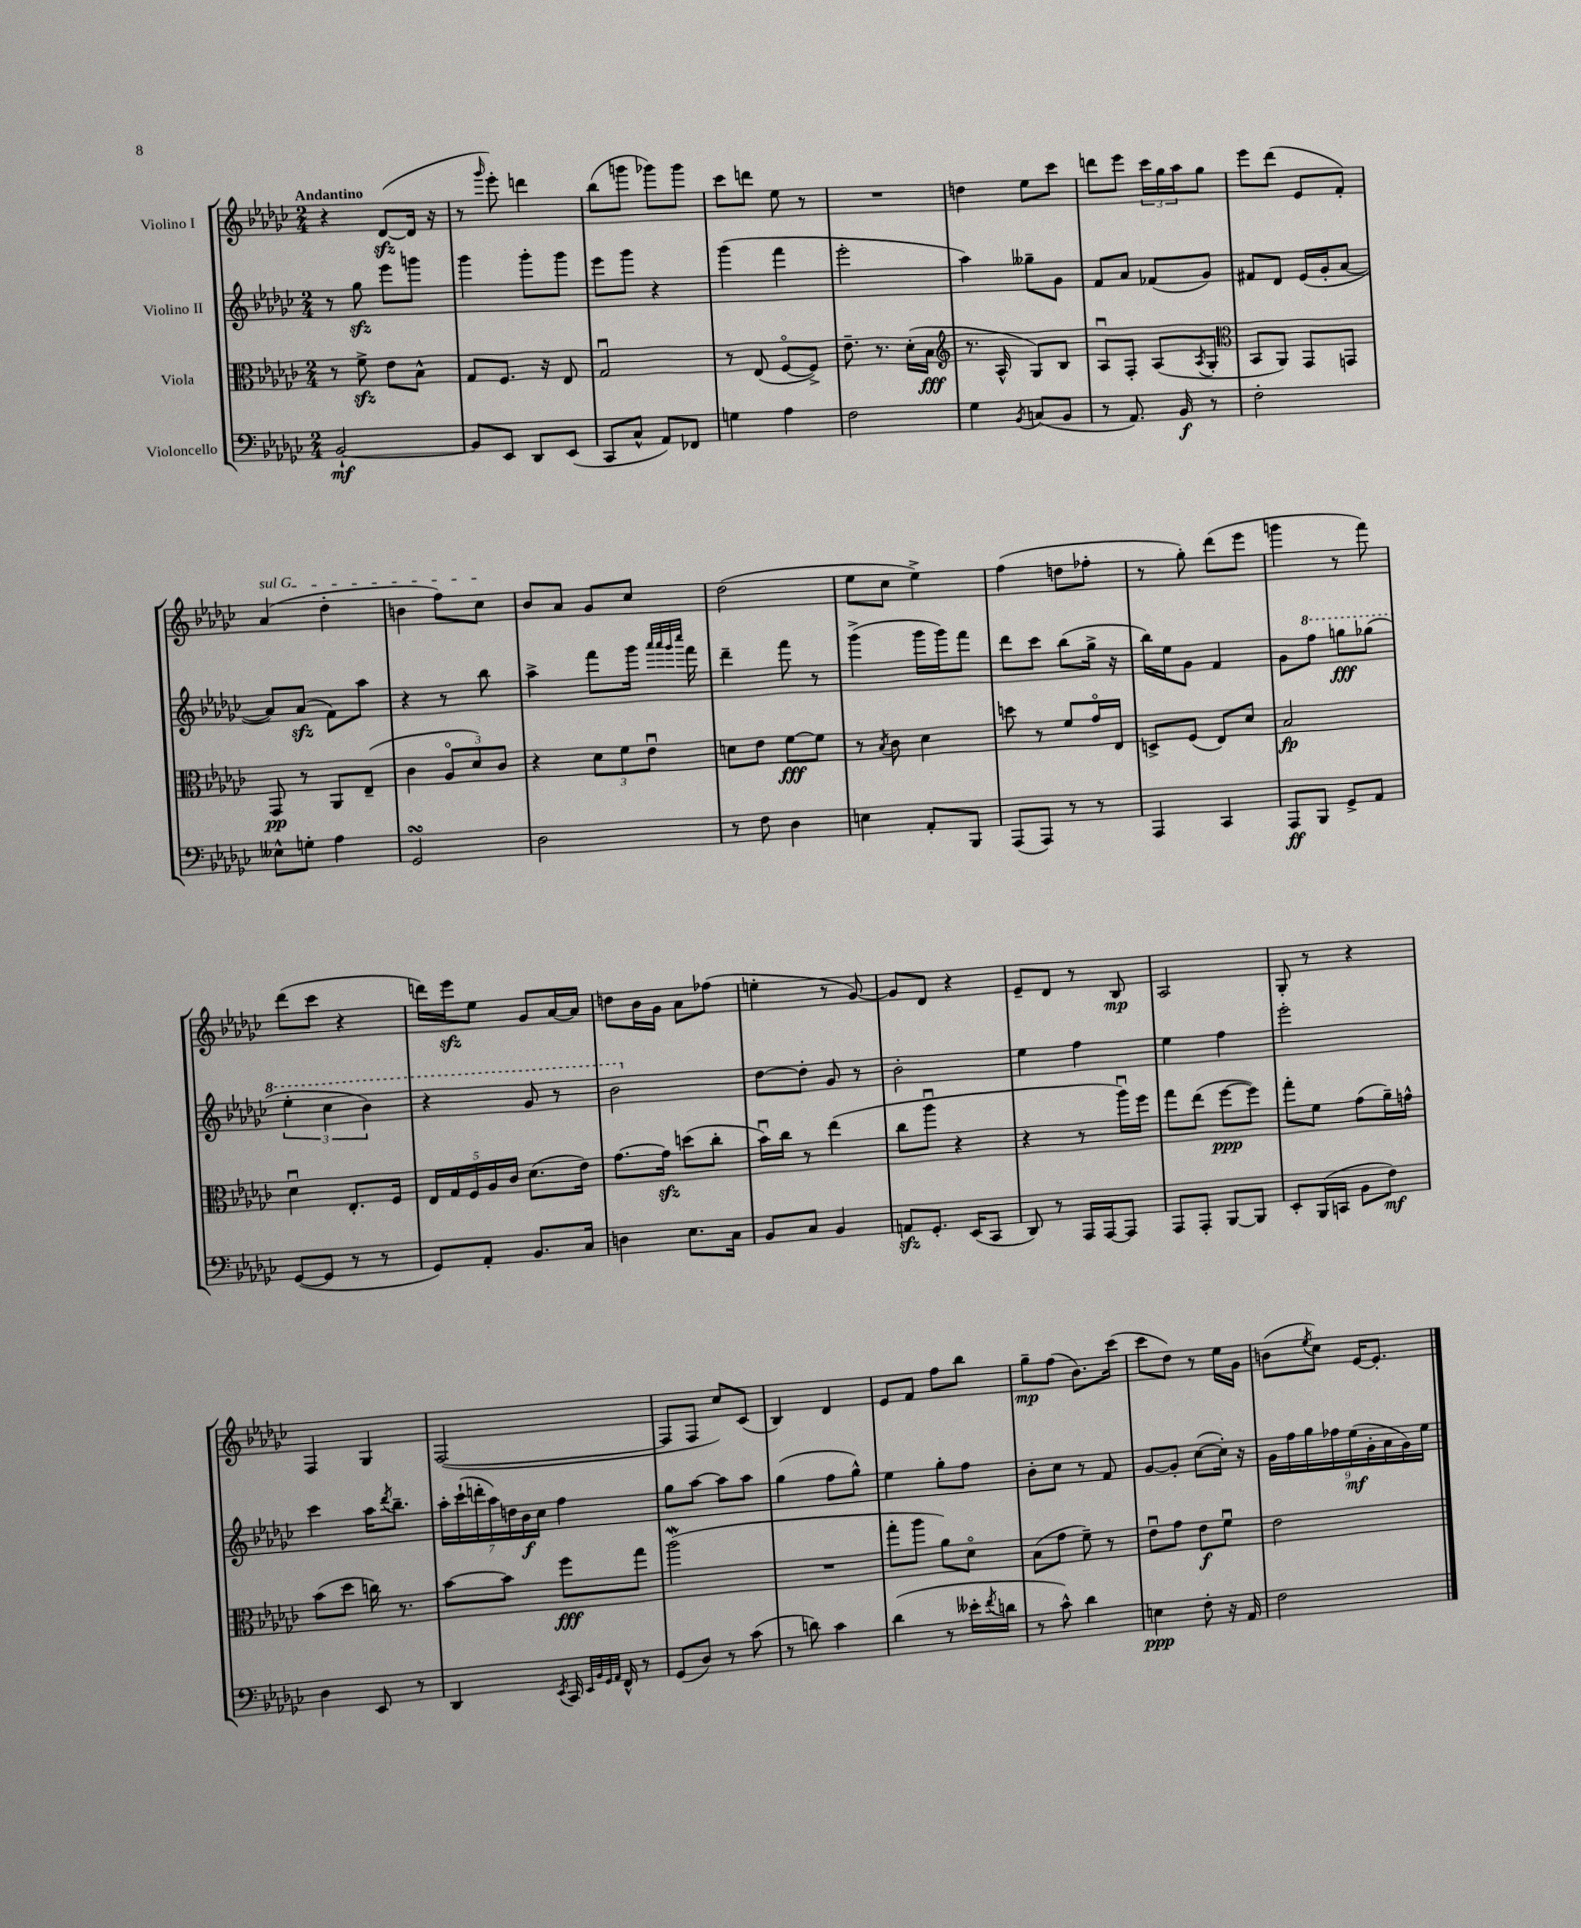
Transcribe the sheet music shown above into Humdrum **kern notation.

**kern	**kern	**kern	**kern
*staff4	*staff3	*staff2	*staff1
*clefF4	*clefC3	*clefG2	*clefG2
*k[b-e-a-d-g-c-]	*k[b-e-a-d-g-c-]	*k[b-e-a-d-g-c-]	*k[b-e-a-d-g-c-]
*M2/4	*M2/4	*M2/4	*M2/4
[2BB-`	8r	8r	4r
.	8f^	8gg-	.
.	8e-	8eee-	([8d-
.	8B-^^	8ggg	16d-]
.	.	.	16r
=	=	=	=
8BB-]	8G-	4ggg-	8r
.	.	.	16qqggg-
8EE-	8.F	.	8eee-')
8DD-	.	8ggg-'	4ddd
.	16r	.	.
(8EE-	8E-	8ggg-	.
=	=	=	=
8CC-	2G-u	8eee-	(8bb-
8C-^^	.	8ggg-	8ggg
8AA-)	.	4r	8ggg-)
8FF-	.	.	8ggg-
=	=	=	=
4G	8r	(4ggg-	8ccc-
.	(8E-	.	8ddd
4A-	[8Fo	4fff	8ee-
.	8F^])	.	8r
=	=	=	=
2F	8.e-~	2eee-'	2r
.	8.r	.	.
.	(16d-'	.	.
.	16B-	.	.
=	=	=	=
*	*clefG2	*	*
4G-	8.r	4aa-)	4dd
.	16A-^^	.	.
8qBB-	.	.	.
(8C	8G-)	8gg--~	8ee-
8BB-	8B-	8g-	8ccc-
=	=	=	=
8r	8A-u	8f	8ddd
8.AA-)	8F'	8a-	8eee-
.	(8A-	(8f-	24ccc-
.	.	.	24gg-
16BB-	.	.	.
.	.	.	24aa-
.	8qA-	.	.
8r	8G-'	8g-)	8gg-
=	=	=	=
*	*clefC3	*	*
2F'	8BB-	8f#	8eee-
.	8AA-)	8d-	(8ddd-
.	8GG-	(16e-	8e-
.	.	16g-'	.
.	8GG	[8a-	8f')
=	=	=	=
8E--^^	8GG-	8a-])	(4a-
8G'	8r	(8a-	.
4A-	8AA-	8f)	4dd-'
.	(8E-~	8aa-	.
=	=	=	=
2GG-	4c-	4r	4b
.	12A-o	8r	8ff)
.	12d-)	.	.
.	.	8bb-	8cc-
.	12c-	.	.
=	=	=	=
2D-	4r	4aa-^	8b-
.	.	.	8a-
.	12d-	8fff	8g-
.	12f	.	.
.	.	16ggg-	8cc-
.	12e-u	.	.
.	.	32qqaaa-	.
.	.	32qqaaa-	.
.	.	32qqggg-	.
.	.	32qqcccc-	.
.	.	16fff	.
=	=	=	=
8r	8d	4ddd-~	(2dd-
8F	8e-	.	.
4D-	[8f	8fff	.
.	8f]	8r	.
=	=	=	=
4E	8r	(4ggg-^	8ee-
.	8qB-	.	.
.	8c-	.	8cc-
8AA-'	4d-	16ggg-	4ee-^)
.	.	16ggg-)	.
8BBB-	.	8fff	.
=	=	=	=
(8AAA-	8dd	8ddd-	(4ff
8AAA-)	8r	8ccc-	.
8r	8f	(8bb-	8dd
8r	16g-o	16gg-^	8ff-'
.	16E-	16r	.
=	=	=	=
4AAA-	8D^	16bb-)	8r
.	.	16ee-	.
.	(8F	8g-	8gg-')
4CC-	8E-)	4f	(8ddd-
.	8d-	.	8eee-
=	=	=	=
8AAA-	2B-	8g-	4ggg
8BBB-	.	8fff	.
8GG-^	.	8ggg	8r
8AA-	.	(8ggg-	8fff)
=	=	=	=
([8GG-	4d-u	6eee-'	(8ddd-
8GG-]	.	.	8ccc-
.	.	6ccc-	.
8r	8.E-'	.	4r
.	.	6bb-)	.
8r	.	.	.
.	16F	.	.
=	=	=	=
8GG-)	20E-	4r	16ddd)
.	20G-	.	.
.	.	.	16eee-
.	20F	.	.
8AA-'	.	.	8ee-
.	20A-	.	.
.	20c-	.	.
8.BB-	(8.d-	8gg-	8g-
.	.	8r	[16a-
16C-	16e-)	.	16a-]
=	=	=	=
4D	[8.g-	2bb-	8dd
.	.	.	16b-
.	16g-]	.	16g-
8.E-	(8dd	.	8a-
.	8cc-'	.	(8ff-
16C-	.	.	.
=	=	=	=
8BB-	16b-u)	[8dd-	4ee'
.	16cc-	.	.
8C-	8r	8dd-']	.
4BB-	(4ee-	8g-	8r
.	.	8r	[8g-)
=	=	=	=
8AA	8cc-	2b-'	8g-]
8.GG-'	8aa-u	.	8d-
.	4r	.	4r
(16EE-	.	.	.
8CC-	.	.	.
=	=	=	=
8DD-)	4r	4ee-	8e-~
8r	.	.	8d-
16AAA-	8r	4ff	8r
[16AAA-	.	.	.
8AAA-]	16aa-u)	.	8B-
.	16ff	.	.
=	=	=	=
8AAA-	8gg-	4ee-	2A-
8AAA-'	(8ee-	.	.
[8BBB-	[8ff	4ff	.
8BBB-]	8ff])	.	.
=	=	=	=
8EE-'	8gg-'	2eee-'	8G-'
(16BBB-	8f	.	8r
16CC	.	.	.
8BB-	(8g-	.	4r
8F)	16a-~)	.	.
.	16g^^	.	.
=	=	=	=
4D-	(8b-	4ccc-	4F
.	8dd-	.	.
8EE-	16cc)	16aa-	4G-
.	.	8qddd-	.
.	8.r	8.bb-~	.
8r	.	.	.
=	=	=	=
4DD-	[8b-	28aa-'	([2F
.	.	(28ccc-`	.
.	.	28ddd'	.
.	.	28aa-)	.
.	8b-]	.	.
.	.	28dd	.
.	.	28b-	.
.	.	28cc-	.
8qEE-	.	.	.
16CC-	8ff	4ff	.
32qqEE-	.	.	.
32qqBB-	.	.	.
32qqGG-	.	.	.
32qqAA-	.	.	.
16FF^^	.	.	.
8r	8gg-	.	.
=	=	=	=
(8GG-	(2aa-	8gg-	8F]
8D-)	.	[8aa-	8F
8r	.	8aa-]	8cc-)
(8c-	.	8aa-	(8c-
=	=	=	=
8r	2r	(4gg-	4B-)
8d)	.	.	.
4c-	.	8ff	4d-
.	.	8gg-^^)	.
=	=	=	=
(4d-	8gg-'	4ee-	8e-
.	8aa-	.	8f
8r	8a-)	8gg-'	8ff
16e--'	8d-o	8ff	8bb-
8qf	.	.	.
16d	.	.	.
=	=	=	=
8r	(8B-	8b-'	8gg-~
8c-^^)	8g-	8cc-	(8ff
4d-	8f~)	8r	8.b-)
.	8r	8f	.
.	.	.	(16ccc-
=	=	=	=
4E	8e-u	[8g-	8ccc-
.	8g-	8g-']	8dd-)
8F'	8e-	([8cc-	8r
16r	8fu	16cc-'])	16ee-
16AA-	.	16r	16g-
=	=	=	=
2F	2e-	18g-	(8b
.	.	18ff	.
.	.	18gg-	.
.	.	.	8qee-
.	.	.	8cc-)
.	.	18ff-	.
.	.	(18ee-	.
.	.	.	[16e-
.	.	18g-'	.
.	.	.	8.e-']
.	.	18a-	.
.	.	18g-)	.
.	.	18ee-	.
==	==	==	==
*-	*-	*-	*-
